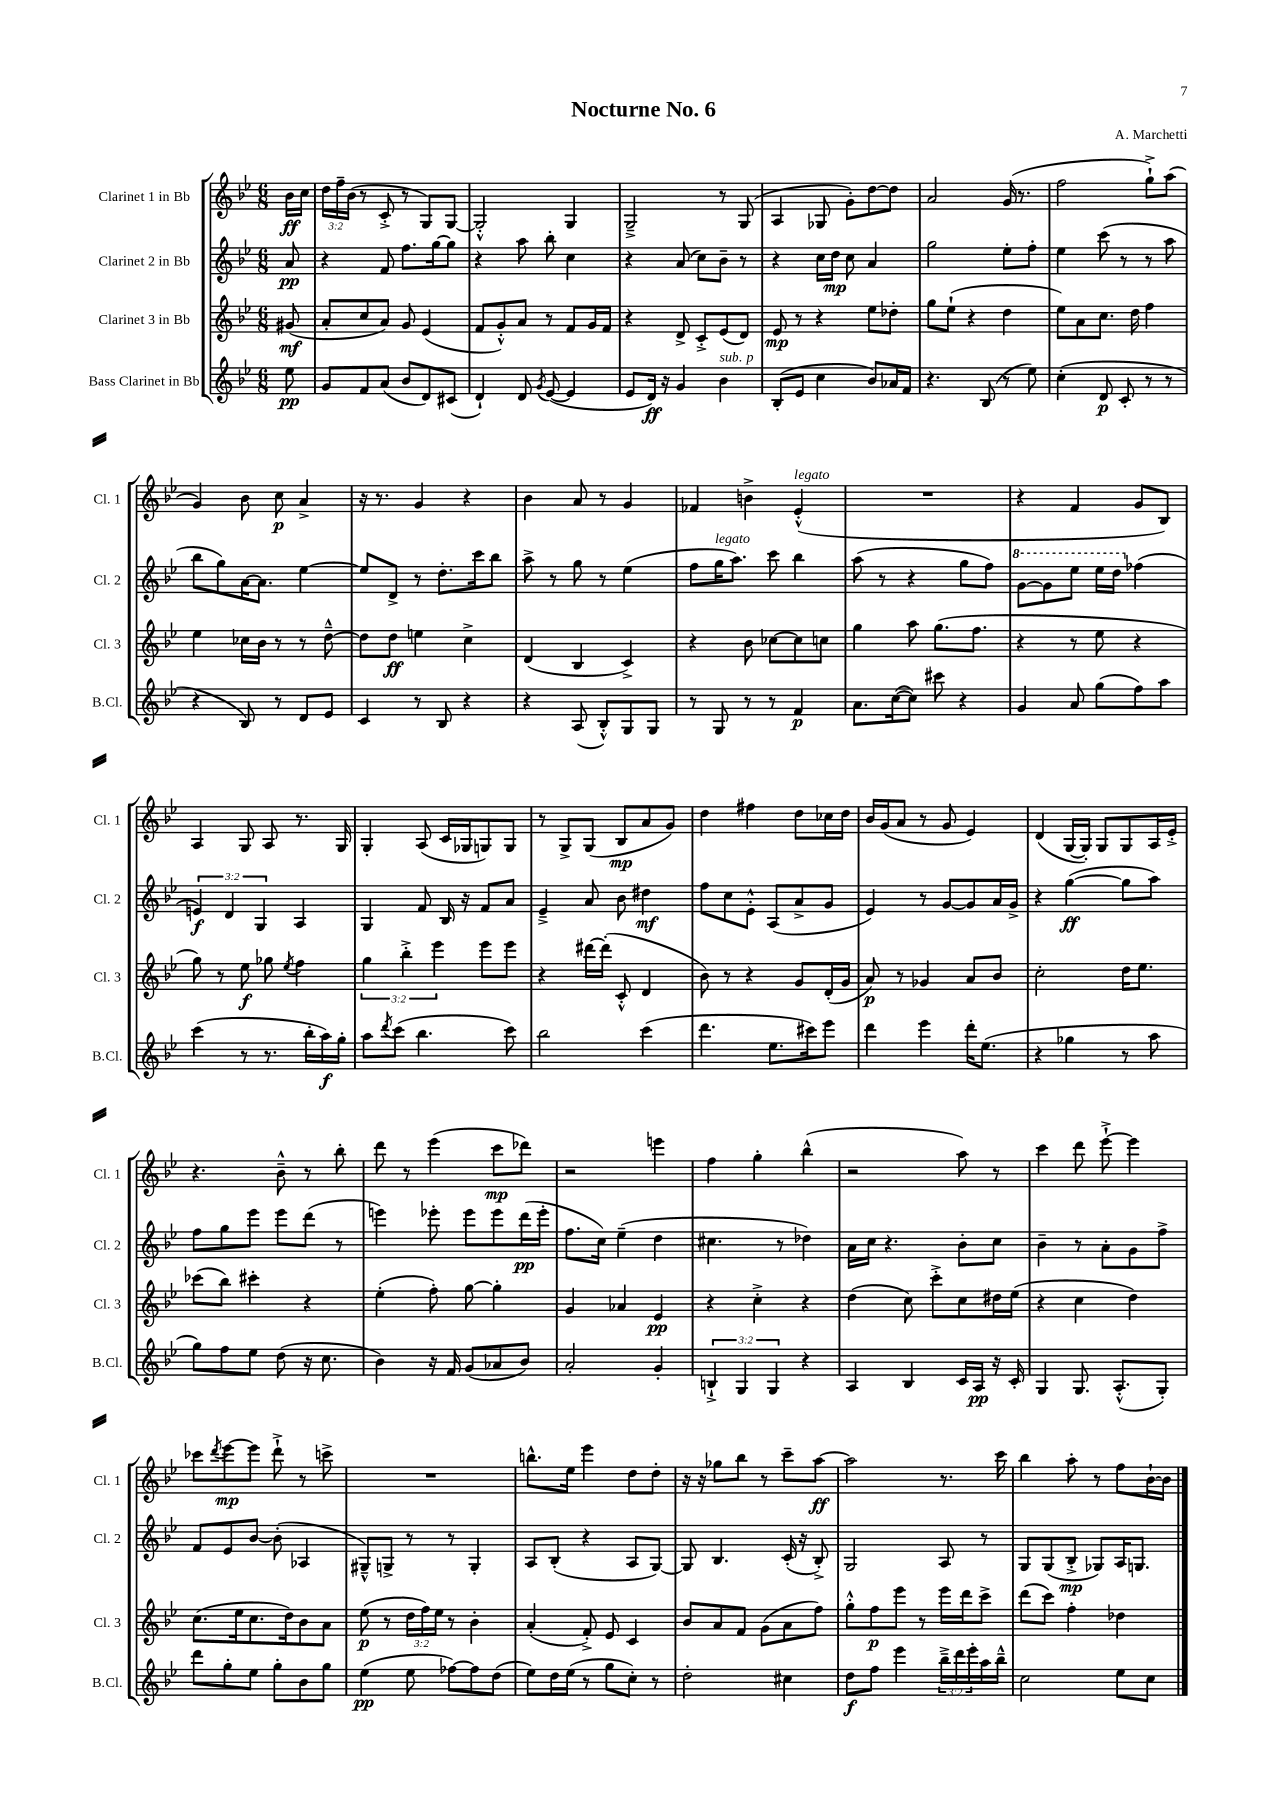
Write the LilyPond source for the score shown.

\header { title = "Nocturne No. 6" composer = "A. Marchetti" }
<<
\new StaffGroup <<
\new Staff = "s0" \with { instrumentName = "Clarinet 1 in Bb" shortInstrumentName = "Cl. 1" } {
    \clef treble \key bes \major \numericTimeSignature \time 6/8 \override Staff.TupletNumber.text = #tuplet-number::calc-fraction-text \partial 8
    bes'16\ff c''16 |
    \tuplet 3/2 { d''16 f''16-- bes'16( } r8 c'8-.-> r8 g8) g8~ |
    g2-.-^ g4 |
    g2---> r8 g8( |
    a4 ges8 g'8-.) d''8~ d''8 |
    a'2 g'16( r8. |
    f''2 g''8-!->) a''8( |
    g'4) bes'8 c''8\p a'4-> |
    r16 r8. g'4 r4 |
    bes'4 a'8 r8 g'4 |
    fes'4 b'4-> ees'4-.-^^\markup { \italic "legato" }( |
    R2. |
    r4 f'4 g'8 bes8) |
    a4 g8 a8 r8. g16 |
    g4-. a8( c'16 ges16 g8) g8 |
    r8 g8-> g8( bes8\mp a'8 g'8) |
    d''4 fis''4 d''8 ces''16 d''16 |
    bes'16 g'16( a'8 r8 g'8 ees'4) |
    d'4( g16~ g16-.) g8 g8 a16 ees'16-.-> |
    r4. bes'8---^ r8 bes''8-. |
    d'''8 r8 ees'''4( c'''8\mp des'''8) |
    r2 e'''4 |
    f''4 g''4-. bes''4-^( |
    r2 a''8) r8 |
    c'''4 d'''8 ees'''8~-!-> ees'''4 |
    ces'''8 \acciaccatura { d'''8 } ees'''8~\mp ees'''8 d'''8-!-> r8 c'''8-> |
    R2. |
    b''8.-^ ees''16 ees'''4 d''8 d''8-. |
    r16 r16 ges''8 bes''8 r8 c'''8-- a''8~\ff |
    a''2 r8. c'''16 |
    bes''4 a''8-. r8 f''8 bes'16~-! bes'16 \bar "|." |
}
\new Staff = "s1" \with { instrumentName = "Clarinet 2 in Bb" shortInstrumentName = "Cl. 2" } {
    \clef treble \key bes \major \numericTimeSignature \time 6/8 \override Staff.TupletNumber.text = #tuplet-number::calc-fraction-text \partial 8
    a'8\pp |
    r4 f'8 f''8. g''16~ g''8 |
    r4 a''8 bes''8-. c''4 |
    r4 a'8( c''8) bes'8-- r8 |
    r4 c''16 d''16\mp c''8 a'4 |
    g''2 ees''8-. f''8-. |
    ees''4 c'''8( r8 r8 a''8 |
    bes''8 g''8) a'16~ a'8. ees''4~ |
    ees''8 d'8-> r8 d''8.-. c'''16 bes''8 |
    a''8-> r8 g''8 r8 ees''4( |
    f''8 g''16^\markup { \italic "legato" } a''8.) c'''8 bes''4 |
    a''8( r8 r4 g''8 f''8) |
    \ottava #1 g''8~ g''8 ees'''8 ees'''16 d'''16 \ottava #0 fes''4( |
    \tuplet 3/2 { e'4\f) d'4 g4 } a4 |
    g4 f'8 bes16 r16 f'8 a'8 |
    ees'4---> a'8 bes'8 dis''4\mf |
    f''8 c''8 ees'8-.-^ a8( a'8-> g'8 |
    ees'4) r8 g'8~ g'8 a'16 g'16-> |
    r4 g''4~\ff( g''8 a''8) |
    f''8 g''8 ees'''8 ees'''8 d'''8( r8 |
    e'''4) ees'''8-. ees'''8 ees'''8 d'''16\pp( ees'''16-. |
    f''8. c''16) ees''4--( d''4 |
    cis''4. r8 des''4) |
    a'16 c''16 r4. bes'8-. c''8 |
    bes'4-- r8 a'8-. g'8 f''8-> |
    f'8 ees'8 bes'8~ bes'8-.( aes4 |
    gis8---^) g8-> r8 r8 g4-. |
    a8 bes8-.( r4 a8 g8~) |
    g8 bes4. c'16-.( r16 bes8-.->) |
    g2 a8 r8 |
    g8 g8( bes8-.->\mp ges8) a16 g8. \bar "|." |
}
\new Staff = "s2" \with { instrumentName = "Clarinet 3 in Bb" shortInstrumentName = "Cl. 3" } {
    \clef treble \key bes \major \numericTimeSignature \time 6/8 \override Staff.TupletNumber.text = #tuplet-number::calc-fraction-text \partial 8
    gis'8\mf( |
    a'8-. c''8 a'8) g'8 ees'4( |
    f'8 g'8-.-^) a'8 r8 f'8 g'16 f'16 |
    r4 d'8-> c'8-.-> ees'8( d'8) |
    ees'8\mp r8 r4 ees''8 des''8-. |
    g''8 ees''8-!( r4 d''4 |
    ees''8) a'8 c''8. d''16 f''4 |
    ees''4 ces''16 bes'16 r8 r8 d''8~---^ |
    d''8 d''8\ff e''4 c''4-> |
    d'4( bes4 c'4->) |
    r4 bes'8 ces''8~ ces''8 c''8 |
    g''4 a''8 g''8.( f''8. |
    r4 r8 ees''8 r4 |
    g''8) r8 ees''8\f ges''8 \acciaccatura { ees''8 } f''4 |
    \tuplet 3/2 { g''4 bes''4-.-> ees'''4 } ees'''8 ees'''8 |
    r4 dis'''16~ dis'''16-.( c'8-.-^ d'4 |
    bes'8) r8 r4 g'8 d'16-.( g'16 |
    a'8\p) r8 ges'4 a'8 bes'8 |
    c''2-. d''16 ees''8. |
    ces'''8( bes''8) cis'''4-. r4 |
    ees''4-.( f''8-.) g''8~ g''4-. |
    g'4 aes'4 ees'4\pp |
    r4 c''4-.-> r4 |
    d''4( c''8) c'''8-.-> c''8 dis''16 ees''16( |
    r4 c''4 d''4) |
    c''8.( ees''16 c''8. d''16) bes'8 a'8 |
    ees''8\p( r8 \tuplet 3/2 { d''16 f''16) ees''16 } r8 bes'4-. |
    a'4-.( f'8-.->) ees'8 c'4 |
    bes'8 a'8 f'8 g'8( a'8 f''8) |
    g''8-.-^ f''8\p ees'''8 r8 ees'''16 d'''16 c'''8-> |
    d'''8( c'''8) f''4-. des''4 \bar "|." |
}
\new Staff = "s3" \with { instrumentName = "Bass Clarinet in Bb" shortInstrumentName = "B.Cl." } {
    \clef treble \key bes \major \numericTimeSignature \time 6/8 \override Staff.TupletNumber.text = #tuplet-number::calc-fraction-text \partial 8
    ees''8\pp |
    g'8 f'8 a'8( bes'8 d'8) cis'8( |
    d'4-!) d'8 \acciaccatura { g'8 } ees'8~( ees'4 |
    ees'8 d'16\ff) r16 g'4 bes'4^\markup { \italic "sub. p" } |
    bes8-.( ees'8 c''4 bes'8) aes'16 f'16 |
    r4. bes8( r8 ees''8) |
    c''4-.( d'8\p c'8-. r8 r8 |
    r4 bes8) r8 d'8 ees'8 |
    c'4 r8 bes8 r4 |
    r4 a8( bes8-.-^) g8 g8 |
    r8 g8 r8 r8 f'4\p |
    a'8. c''16~( c''8) cis'''8 r4 |
    g'4 a'8 g''8( f''8) a''8 |
    c'''4( r8 r8. bes''16-. a''16\f) g''16-. |
    a''8 \acciaccatura { d'''8 } c'''8( bes''4. c'''8) |
    bes''2 c'''4( |
    d'''4. ees''8. cis'''16) ees'''8 |
    d'''4 ees'''4 d'''16-. ees''8.( |
    r4 ges''4 r8 a''8 |
    g''8) f''8 ees''8 d''8( r16 c''8. |
    bes'4) r16 f'16 g'8( aes'8 bes'8) |
    a'2-. g'4-. |
    \tuplet 3/2 { b4-!-> g4 g4 } r4 |
    a4 bes4 c'16 a16\pp r16 c'16-. |
    g4 g8. a8.-.-^( g8-.) |
    d'''8 g''8-. ees''8 g''8-. bes'8 g''8 |
    ees''4\pp( ees''8 fes''8~) fes''8 d''8( |
    ees''8) d''16 ees''16( r8 g''8 c''8-.) r8 |
    d''2-. cis''4 |
    d''8\f f''8 ees'''4 \tuplet 3/2 { bes''16---> d'''16 ees'''16-. } a''16 bes''16---^ |
    c''2 ees''8 c''8 \bar "|." |
}
>>
>>
\layout { \context { \Score \remove "Bar_number_engraver" } }
